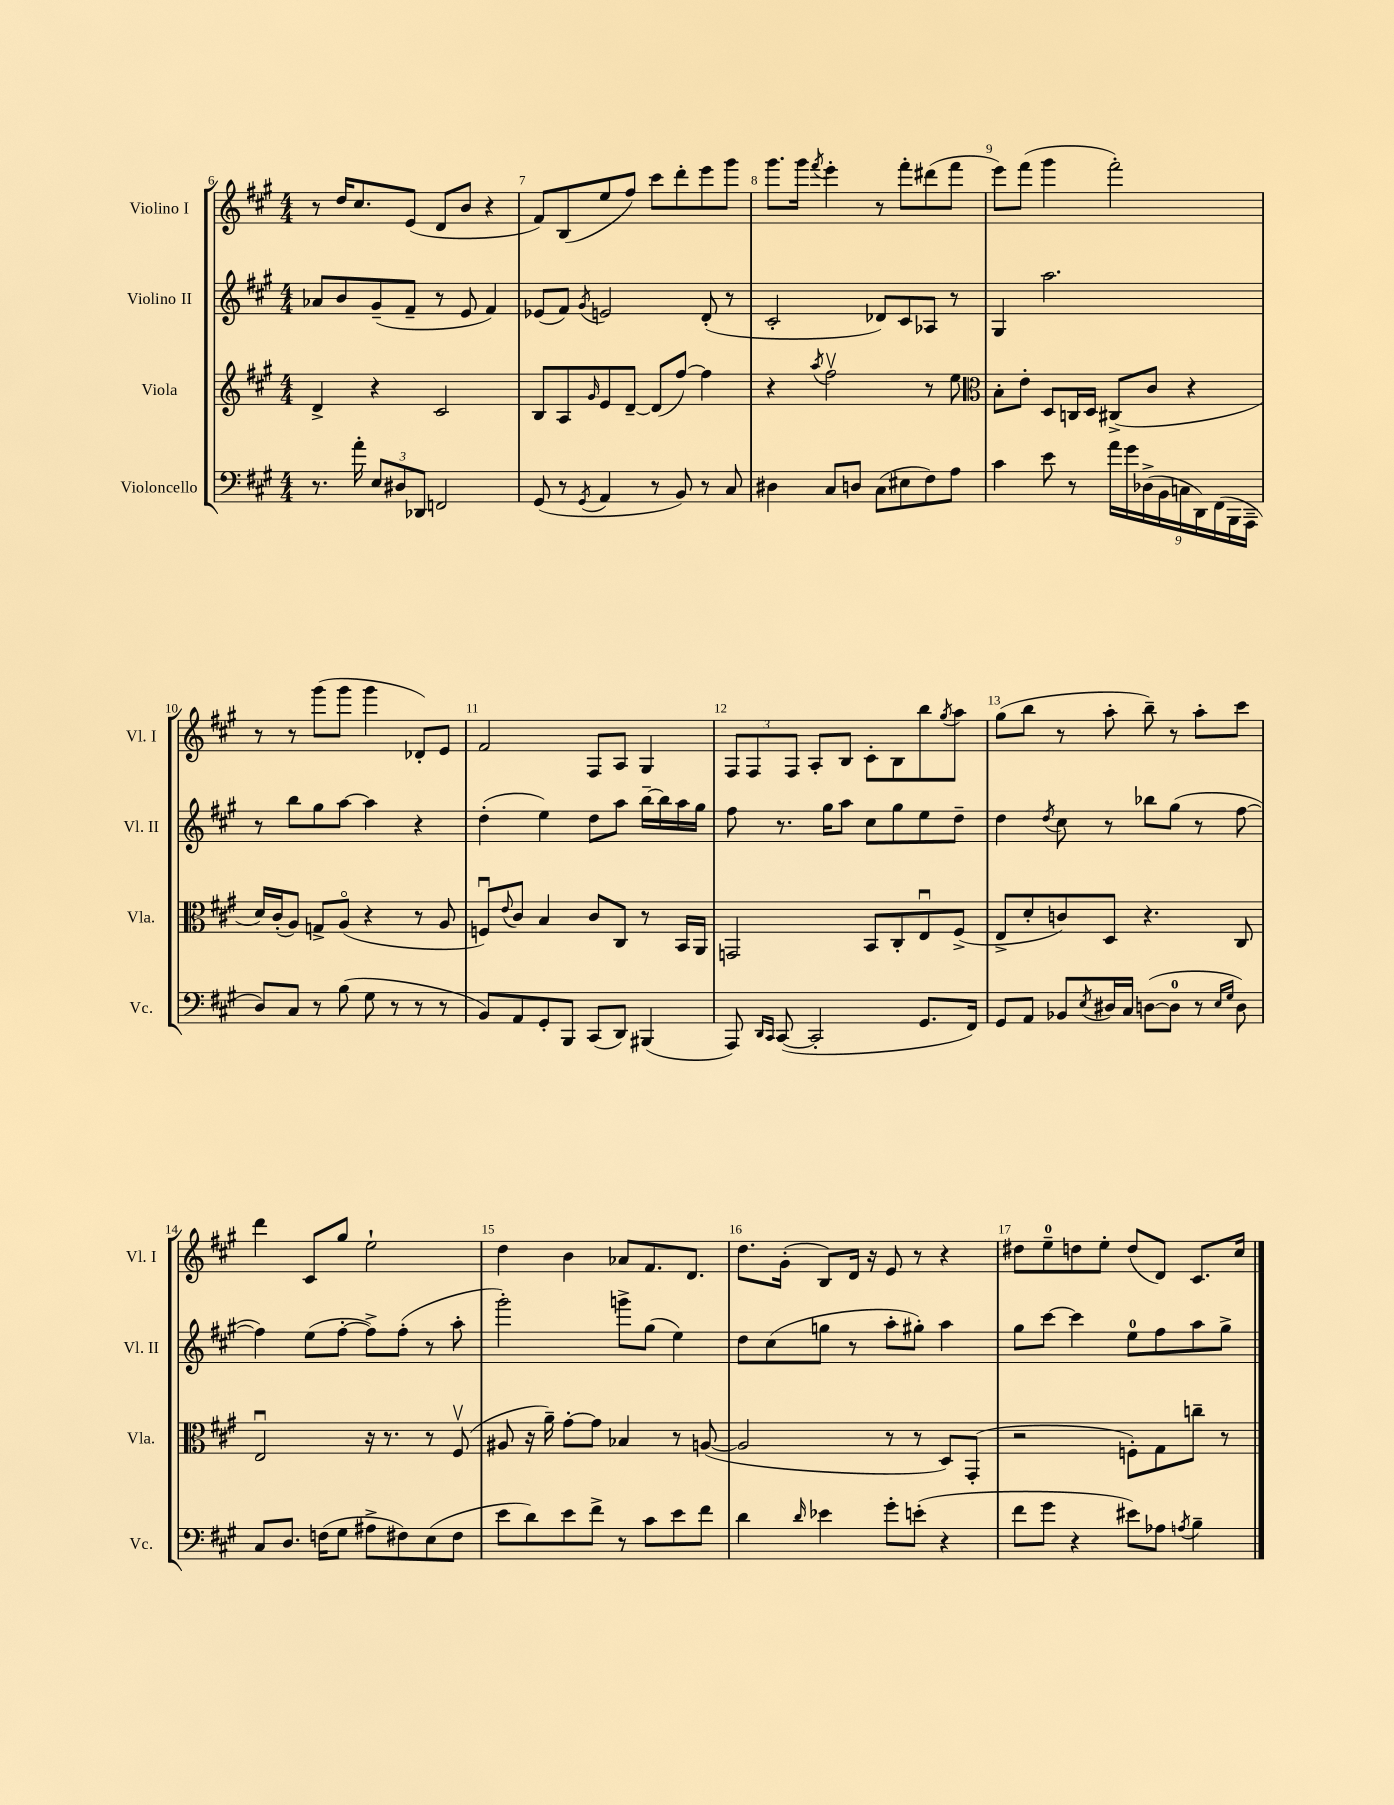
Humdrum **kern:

**kern	**kern	**kern	**kern
*part4	*part3	*part2	*part1
*staff4	*staff3	*staff2	*staff1
*I"Violoncello	*I"Viola	*I"Violino II	*I"Violino I
*I'Vc.	*I'Vla.	*I'Vl. II	*I'Vl. I
*clefF4	*clefG2	*clefG2	*clefG2
*k[f#c#g#]	*k[f#c#g#]	*k[f#c#g#]	*k[f#c#g#]
*M4/4	*M4/4	*M4/4	*M4/4
=6	=6	=6	=6
8.r	4d^/	8a-X/L	8r
.	.	8b/	16dd/KL
16a'\	.	.	8.cc#/
12E/L	4r	(8g#~/	.
12D#X/	.	.	.
.	.	8f#~/J	(8e/J
12DD-X/J	.	.	.
2FFn/	2c#/	8r	8d/L
.	.	8e/	8b/J
.	.	4f#/)	4r
=7	=7	=7	=7
(8GG#/	8B/L	(8e-X/L	8f#/L)
8r	8A/	8f#/J)	(8B/
8qGG#/	16qqg#/	8qg#/	.
4AA/	8e/	2en/	8ee/
.	[8d~/J	.	8ff#/J)
8r	(8d/L]	.	8ccc#\L
8BB/)	[8ff#/J)	.	8ddd'\
8r	4ff#\]	(8d'/	8eee\
8C#/	.	8r	8ggg#\J
=8	=8	=8	=8
4D#X\	4r	2c#'/	8.ggg#\L
.	.	.	16ggg#\Jk
.	8qaa/	.	8qfff#/
8C#/L	2ff#v\	.	4eee'\
8Dn/J	.	.	.
(8C#\L	.	8d-X/L)	8r
8E#X\	.	8c#/	8fff#'\L
8F#\)	8r	8A-X/J	(8ddd#X\
8A\J	8ee\	8r	8fff#\J
=9	=9	=9	=9
*	*clefC3	*	*
4c#\	8B'\L	4G#/	8eee\L)
.	8e'\J	.	(8fff#\J
8e\	8D/L	2.aa\	4ggg#\
8r	16Cn/L	.	.
.	16D/JJ	.	.
18a\LL	(8C#X^/L	.	2fff#'\)
18g#\	.	.	.
(18D-X^\	.	.	.
.	8c#/J	.	.
18BB\	.	.	.
18Cn\	.	.	.
.	4r	.	.
18DD\)	.	.	.
(18FF#\	.	.	.
18BBB\	.	.	.
18AAA~\JJ	.	.	.
!!LO:LB:g=z
=10	=10	=10	=10
8D/L)	16d/LL)	8r	8r
.	(16c#'/J	.	.
8C#/J	8A/J)	8bb\L	8r
8r	8Gn^/L	8gg#\	(8ggg#\L
(8B\	(8A/J	[8aa\J	8ggg#\J
8G#\	4r	4aa\]	4ggg#\
8r	.	.	.
8r	8r	4r	8d-X'/L)
8r	8A/	.	8e/J
=11	=11	=11	=11
8BB/L)	8Fnu/L)	(4dd'\	2f#/
.	8qqe/	.	.
8AA/	8c#/J	.	.
8GG#'/	4B/	4ee\)	.
8BBB/J	.	.	.
(8CC#/L	8c#/L	8dd\L	8F#/L
8DD/J)	8C#/J	8aa\J	8A/J
(4BBB#X/	8r	[16bb~\LL	4G#/
.	.	16bb\]	.
.	16BB/LL	16aa\	.
.	16AA/JJ	16gg#\JJ	.
=12	=12	=12	=12
8AAA/)	2GGn/	8ff#\	12F#/L
.	.	.	12F#/
16qqDD/LL	.	.	.
16qqCC#/JJ	.	.	.
([8CC#/	.	8.r	.
.	.	.	12F#/J
2CC#'/]	.	.	8A'/L
.	.	16gg#\KL	.
.	.	8aa\J	8B/J
.	8BB/L	8cc#\L	8c#'\L
.	8C#'/	8gg#\	8B\
8.GG#/L	8Eu/	8ee\	8bb\
.	.	.	8qgg#/
.	(8F#^/J	8dd~\J	8aa\J
16FF#/Jk)	.	.	.
=13	=13	=13	=13
8GG#/L	8E^/L	4dd\	(8gg#\L
8AA/J	8d'/	.	8bb\J
.	.	8qdd/	.
8BB-X/L	8cn/)	8cc#\	8r
8qE/	.	.	.
16D#X/L	8D/J	8r	8aa'\
16C#/JJ	.	.	.
([8Dn\L	4.r	8bb-X\L	8bb~\)
8D\J]	.	(8gg#\J	8r
8r	.	8r	8aa'\L
16qqE/LL	.	.	.
16qqG#/JJ	.	.	.
8D\)	8C#/	[8ff#\	8ccc#\J
!!LO:LB:g=z
=14	=14	=14	=14
8C#/L	2Eu/	4ff#\])	4ddd\
8.D/J	.	.	.
.	.	(8ee\L	8c#/L
(16Fn\KL	.	.	.
8G#\J	.	[8ff#'\J	8gg#/J
8A#X^\L	16r	8ff#^\L])	2ee`\
.	8.r	.	.
8F#X\)	.	(8ff#'\J	.
(8E\	8r	8r	.
8F#\J	(8F#v/	8aa'\	.
=15	=15	=15	=15
8e\L	8A#X/	2ggg#'\)	4dd\
8d\)	16r	.	.
.	16a~\)	.	.
8e\	[8g#'\L	.	4b\
8f#^\J	8g#\J]	.	.
8r	4B-X/	8gggn^\L	8a-X/L
8c#\L	.	(8gg#\J	8.f#/
8e\	8r	4ee\)	.
.	.	.	8.d/J
8f#\J	([8An/	.	.
=16	=16	=16	=16
4d\	2A/]	8dd\L	8.dd\L
.	.	(8cc#\	.
.	.	.	(16g#'\Jk
16qqd/	.	.	.
4e-X\	.	8ggn\J	8B/L)
.	.	8r	16d/Jk
.	.	.	16r
8g#'\L	8r	8aa'\L	8e/
(8en'\J	8r	8gg#X'\J)	8r
4r	8D/L)	4aa\	4r
.	(8GG#'/J	.	.
=17	=17	=17	=17
8f#\L	2r	8gg#\L	8dd#X\L
8g#\J	.	[8ccc#\J	8ee~\
4r	.	4ccc#\]	8ddn\
.	.	.	8ee'\J
8e#X\L)	8Fn'\L)	8ee\L	(8dd/L
8A-X\J	8G#\	8ff#\	8d/J)
8qAn/	.	.	.
4B~\	8ccn~\J	8aa\	8.c#/L
.	8r	8gg#^\J	.
.	.	.	16cc#/Jk
==	==	==	==
*-	*-	*-	*-
